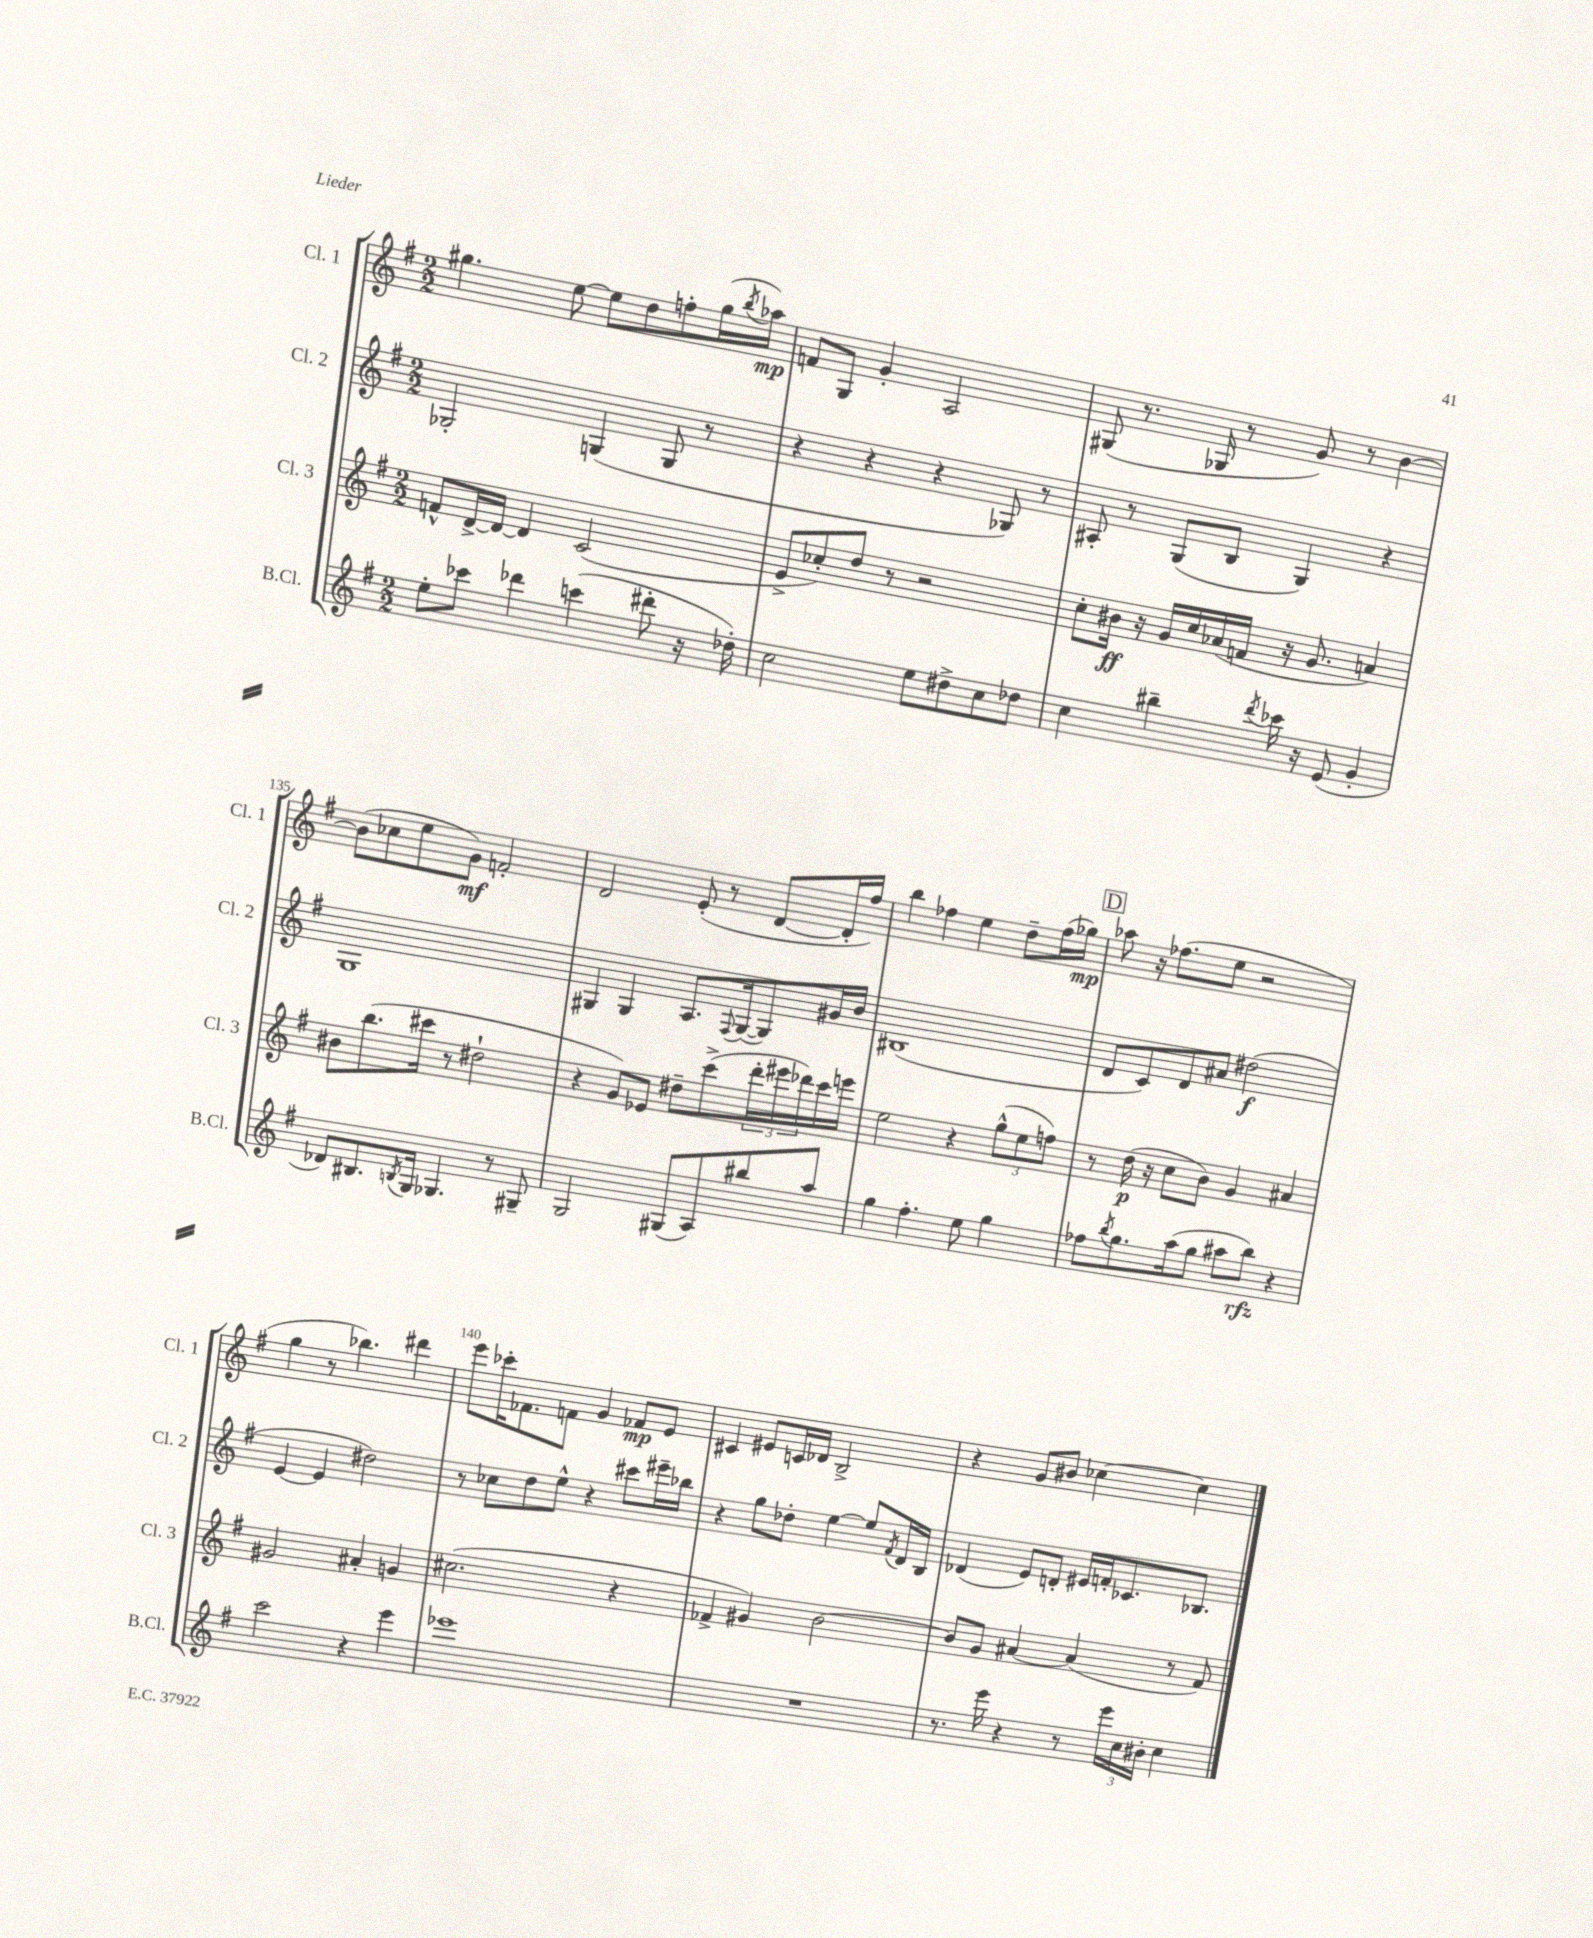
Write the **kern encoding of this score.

**kern	**kern	**kern	**kern
*staff4	*staff3	*staff2	*staff1
*clefG2	*clefG2	*clefG2	*clefG2
*k[f#]	*k[f#]	*k[f#]	*k[f#]
*M2/2	*M2/2	*M2/2	*M2/2
8ee'	8f^^	2G-'	4.gg#
8ccc-	[16d^	.	.
.	16d_	.	.
4ddd-	4d]	.	.
.	.	.	[8ee
(4ccc	(2c	(4G	8ee]
.	.	.	8dd
8ddd#'	.	8G	8ff'
16r	.	8r	(16gg#
.	.	.	8qbb
16dd-')	.	.	16aa-)
=	=	=	=
2cc	8e^	4r	8f
.	8cc-')	.	8G
.	8dd	4r	4g'
.	8r	.	.
8ee	2r	4r	2A
8dd#^	.	.	.
8cc	.	8G-)	.
8dd-	.	8r	.
=	=	=	=
4cc	8cc'	8A#'	(8G#
.	16b#	8r	8.r
.	16r	.	.
4bb#~	16g	(8G	.
.	16cc	.	16G-
.	(16a-	8B	8r
.	16f	.	.
8qddd	.	.	.
16ccc-	16r	4G)	8g)
16r	8.g	.	.
(8e	.	.	8r
4g'	4a)	4r	[4b
=	=	=	=
8d-)	8b#	1G	(8b]
8.B#	(8.bb	.	8cc-
.	.	.	8ee
8qB	.	.	.
16G	16ccc#	.	.
4.G-	8r	.	8g)
.	2dd#`	.	2f'
8r	.	.	.
8G#~	.	.	.
=	=	=	=
2G	4r	4G#	2d
.	8g)	4G#	.
.	8e-	.	.
(8G#	8dd#~	8.A	(8e'
8A)	(8ccc^	.	8r
.	.	8qqF#	.
.	.	([16G#	.
8bb#	24ddd'	8G#])	[8d
.	24eee#	.	.
.	24ddd-)	.	.
8aa	16ccc	16g#	16d']
.	16eee	16b	16ff#)
=	=	=	=
4gg	2ee	(1B#	4bb
4.ff#'	.	.	4ff-
.	4r	.	4ee
8ee	.	.	.
4gg	(12gg^^	.	8dd~
.	12ee	.	.
.	.	.	(16ff-
.	12ff)	.	.
.	.	.	16gg-)
=	=	=	=
8ff-	8r	8d	8aa-
8qbb	.	.	.
8.gg	(16dd	8c)	16r
.	16r	.	(8.ff-
.	8cc	8d	.
(16aa	.	.	.
8gg	8b)	8a#	8ee
8aa#	4g	(2dd#	2r
8bb)	.	.	.
4r	4a#	.	.
=	=	=	=
2ccc	2g#	[4e	4gg
.	.	4e]	8r
.	.	.	4.bb-)
4r	4a#'	2dd#)	.
4eee	4g	.	4ddd#
=	=	=	=
1eee-	(2.cc#	8r	8eee
.	.	8cc-	16ccc-'
.	.	.	8.f-
.	.	8dd	.
.	.	8ee^^	8f
.	.	4r	4g
.	4r	8ccc#	8f-
.	.	16eee#~	8e
.	.	16bb-	.
=	=	=	=
1r	4f-^	4r	4c#
.	4g#)	8gg	8e#
.	.	8dd-'	16c
.	.	.	16d-
.	[2b	[4ee	2B^
.	.	8ee]	.
.	.	8qf#	.
.	.	16d	.
.	.	16B	.
=	=	=	=
8.r	8b]	(4d-	4r
.	8g	.	.
16eee	.	.	.
4r	[4a#	8e)	8g
.	.	8d'	8b#
8r	(4a#]	16e#	[4cc-
.	.	16f'	.
24eee	.	8.c-	.
24cc	.	.	.
24b#'	.	.	.
4cc	8r	.	4cc-]
.	.	8.B-	.
.	8f#)	.	.
==	==	==	==
*-	*-	*-	*-
